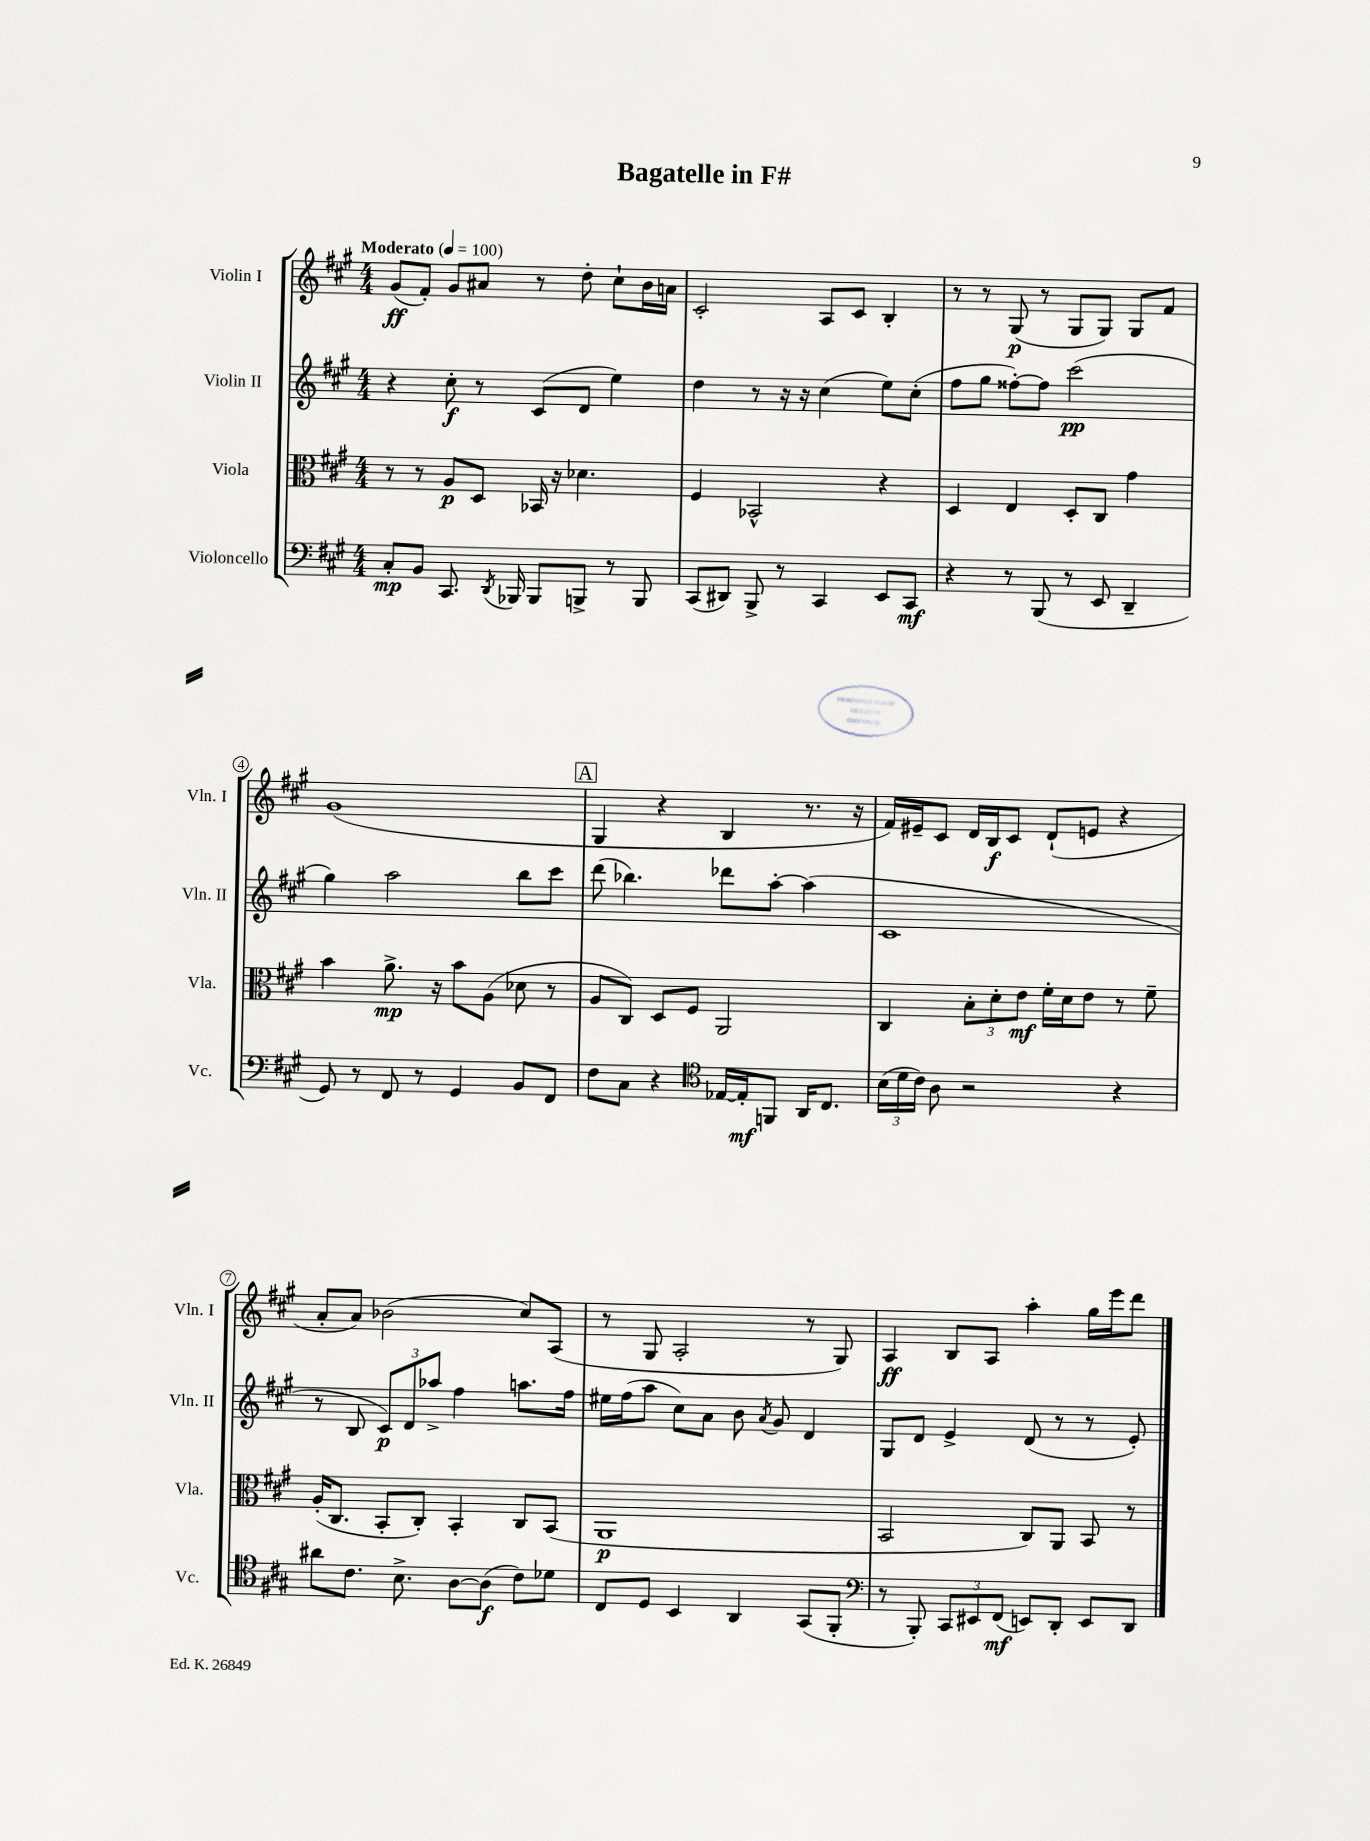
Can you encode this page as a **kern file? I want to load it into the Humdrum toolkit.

**kern	**dynam	**kern	**dynam	**kern	**dynam	**kern	**dynam
*part4	*part4	*part3	*part3	*part2	*part2	*part1	*part1
*staff4	*staff4	*staff3	*staff3	*staff2	*staff2	*staff1	*staff1
*I"Violoncello	*	*I"Viola	*	*I"Violin II	*	*I"Violin I	*
*I'Vc.	*	*I'Vla.	*	*I'Vln. II	*	*I'Vln. I	*
*clefF4	*	*clefC3	*	*clefG2	*	*clefG2	*
*k[f#c#g#]	*	*k[f#c#g#]	*	*k[f#c#g#]	*	*k[f#c#g#]	*
*M4/4	*	*M4/4	*	*M4/4	*	*M4/4	*
*MM100	*	*MM100	*	*MM100	*	*MM100	*
=1	=1	=1	=1	=1	=1	=1	=1
!	!	!	!	!	!	!LO:TX:a:B:t=Moderato	!
8C#'/L	mp	8r	.	4r	.	(8g#/L	ff
8BB/J	.	8r	.	.	.	8f#'/J)	.
8.CC#/	.	8A/L	p	8cc#'\	f	8g#/L	.
.	.	8D/J	.	8r	.	8a#X/J	.
8qDD/	.	.	.	.	.	.	.
16BBB-X/	.	.	.	.	.	.	.
8BBB-/L	.	16BB-X/	.	(8c#/L	.	8r	.
.	.	16r	.	.	.	.	.
8BBBn^/J	.	4.d-X\	.	8d/J	.	8dd'\	.
8r	.	.	.	4ee\)	.	8cc#`\L	.
8BBB/	.	.	.	.	.	16b\L	.
.	.	.	.	.	.	16an\JJ	.
=2	=2	=2	=2	=2	=2	=2	=2
(8CC#/L	.	4F#/	.	4dd\	.	2c#'/	.
8DD#X/J)	.	.	.	.	.	.	.
8BBB^/	.	2BB-X^^/	.	8r	.	.	.
8r	.	.	.	16r	.	.	.
.	.	.	.	16r	.	.	.
4CC#/	.	.	.	(4cc#\	.	8A/L	.
.	.	.	.	.	.	8c#/J	.
8EE/L	.	4r	.	8ee\L)	.	4B'/	.
8CC#/J	mf	.	.	(8cc#'\J	.	.	.
=3	=3	=3	=3	=3	=3	=3	=3
4r	.	4D/	.	8ff#\L	.	8r	.
.	.	.	.	8gg#\J	.	8r	.
8r	.	4E/	.	[8ff##X'\L)	.	(8G#/	p
(8BBB/	.	.	.	8ff##\J]	.	8r	.
8r	.	8D'/L	.	(2ccc#\	pp	8G#/L	.
8EE/	.	8C#/J	.	.	.	8G#/J)	.
4DD~/	.	4g#\	.	.	.	8G#/L	.
.	.	.	.	.	.	8f#/J	.
!!LO:LB:g=z
=4	=4	=4	=4	=4	=4	=4	=4
8GG#/)	.	4b\	.	4gg#\)	.	(1g#	.
8r	.	.	.	.	.	.	.
8FF#/	.	8.a^\	mp	2aa\	.	.	.
8r	.	.	.	.	.	.	.
.	.	16r	.	.	.	.	.
4GG#/	.	8b\L	.	.	.	.	.
.	.	(8A\J	.	.	.	.	.
8BB/L	.	8d-X\	.	8bb\L	.	.	.
8FF#/J	.	8r	.	8ccc#\J	.	.	.
!!LO:REH:place=s1:t=A
=5	=5	=5	=5	=5	=5	=5	=5
8F#\L	.	8A/L	.	(8ddd\	.	4G#/	.
8C#\J	.	8C#/J)	.	4.bb-X\)	.	.	.
4r	.	8D/L	.	.	.	4r	.
.	.	8F#/J	.	.	.	.	.
*clefC4	*	*	*	*	*	*	*
[16E-X/LL	.	2AA/	.	8ddd-X\L	.	4B/	.
16E-'/J]	mf	.	.	.	.	.	.
8FFn/J	.	.	.	[8aa'\J	.	.	.
16AA/KL	.	.	.	(4aa\]	.	8.r	.
8.C#/J	.	.	.	.	.	.	.
.	.	.	.	.	.	16r	.
=6	=6	=6	=6	=6	=6	=6	=6
(24B\LL	.	4C#/	.	1c#	.	16f#/LL)	.
24d\	.	.	.	.	.	.	.
.	.	.	.	.	.	16e#X~/J	.
24c#\JJ)	.	.	.	.	.	.	.
8A\	.	.	.	.	.	8c#/J	.
2r	.	12B'\L	.	.	.	16d/LL	.
.	.	.	.	.	.	16B/J	f
.	.	12d'\	.	.	.	.	.
.	.	.	.	.	.	8c#/J	.
.	.	12e\J	mf	.	.	.	.
.	.	16f#'\LL	.	.	.	(8d`/L	.
.	.	16d\J	.	.	.	.	.
.	.	8e\J	.	.	.	8en/J	.
4r	.	8r	.	.	.	4r	.
.	.	8f#~\	.	.	.	.	.
!!LO:LB:g=z
=7	=7	=7	=7	=7	=7	=7	=7
8a#X\L	.	(16A'/KL	.	8r	.	8a'/L	.
.	.	8.C#/J	.	.	.	.	.
8.c#\J	.	.	.	8B/	.	8a/J)	.
.	.	8BB'/L	.	12c#/L)	p	(2b-X\	.
8.B^\	.	.	.	.	.	.	.
.	.	.	.	12d/	.	.	.
.	.	8C#'/J)	.	.	.	.	.
.	.	.	.	12aa-X^/J	.	.	.
[8A\L	.	4BB'/	.	4ff#\	.	.	.
(8A\J]	f	.	.	.	.	.	.
8c#\L)	.	8C#/L	.	8.aan\L	.	8cc#/L)	.
8d-X\J	.	(8BB/J	.	.	.	(8A/J	.
.	.	.	.	16ff#\Jk	.	.	.
=8	=8	=8	=8	=8	=8	=8	=8
8C#/L	.	1AA	p	16ee#X\LL	.	8r	.
.	.	.	.	(16ff#\J	.	.	.
8D/J	.	.	.	8aa\J	.	8G#/	.
4BB/	.	.	.	8cc#\L)	.	2A'/	.
.	.	.	.	8a\J	.	.	.
4AA/	.	.	.	8b\	.	.	.
.	.	.	.	8qa/	.	.	.
.	.	.	.	8g#/	.	.	.
(8GG#/L	.	.	.	4d/	.	8r	.
8FF#'/J	.	.	.	.	.	8G#/)	.
=9	=9	=9	=9	=9	=9	=9	=9
*clefF4	*	*	*	*	*	*	*
8r	.	2BB/	.	8G#/L	.	4A/	ff
8BBB'/)	.	.	.	8d/J	.	.	.
12CC#/L	.	.	.	4e^/	.	8B/L	.
12EE#X/	.	.	.	.	.	.	.
.	.	.	.	.	.	8A/J	.
(12FF#/J	mf	.	.	.	.	.	.
8EEn/L)	.	8C#/L)	.	(8d/	.	4aa'\	.
8DD'/J	.	8AA/J	.	8r	.	.	.
8EE/L	.	8BB/	.	8r	.	16gg#\LL	.
.	.	.	.	.	.	16eee\J	.
8DD/J	.	8r	.	8e'/)	.	8ddd\J	.
==	==	==	==	==	==	==	==
*-	*-	*-	*-	*-	*-	*-	*-
